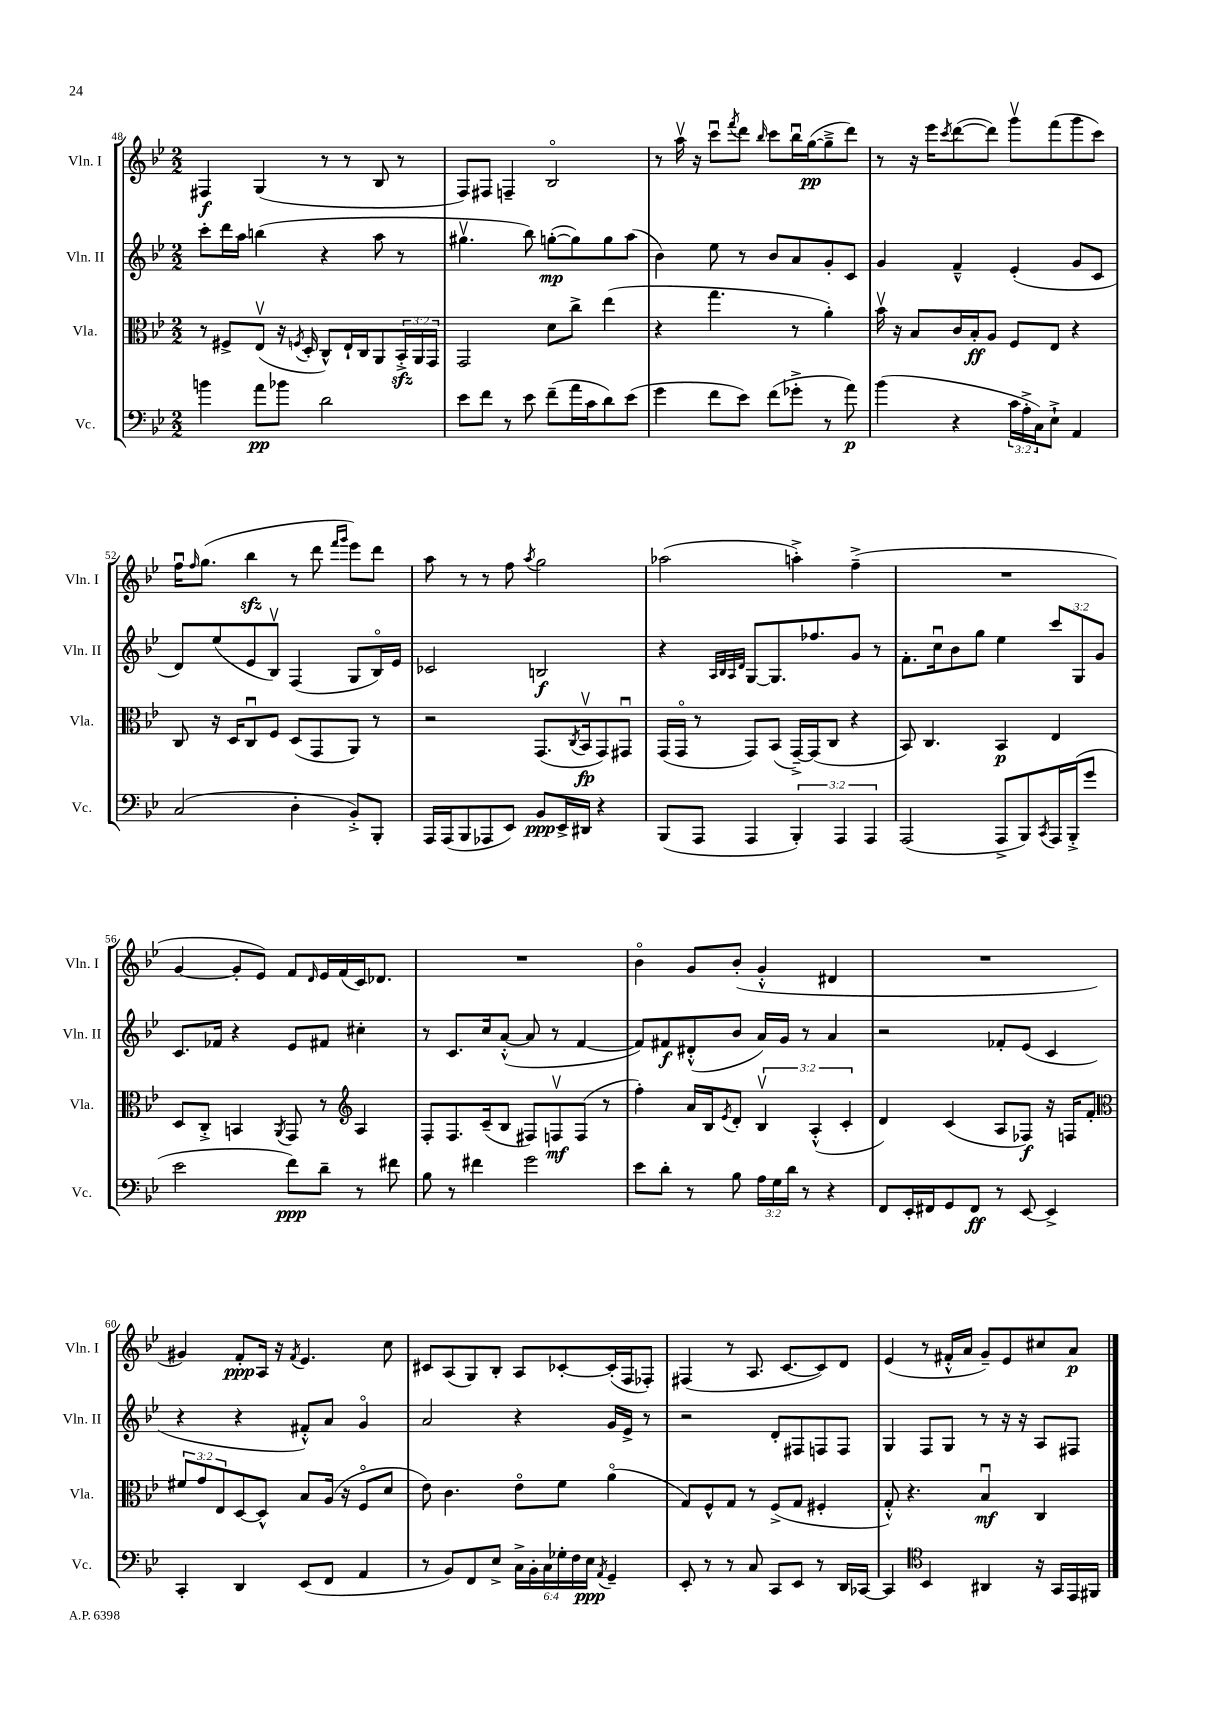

**kern	**dynam	**kern	**dynam	**kern	**dynam	**kern	**dynam
*part4	*part4	*part3	*part3	*part2	*part2	*part1	*part1
*staff4	*staff4	*staff3	*staff3	*staff2	*staff2	*staff1	*staff1
*I"Vc.	*	*I"Vla.	*	*I"Vln. II	*	*I"Vln. I	*
*I'Vc.	*	*I'Vla.	*	*I'Vln. II	*	*I'Vln. I	*
*clefF4	*	*clefC3	*	*clefG2	*	*clefG2	*
*k[b-e-]	*	*k[b-e-]	*	*k[b-e-]	*	*k[b-e-]	*
*M2/2	*	*M2/2	*	*M2/2	*	*M2/2	*
=48	=48	=48	=48	=48	=48	=48	=48
4bn\	.	8r	.	8ccc'\L	.	4F#X/	f
.	.	8F#X^/L	.	16ddd\L	.	.	.
.	.	.	.	16aa\JJ	.	.	.
8a\L	pp	(8E-v/J	.	(4bbn\	.	(4G/	.
8b-X\J	.	16r	.	.	.	.	.
.	.	8qFn/	.	.	.	.	.
.	.	16D'/	.	.	.	.	.
2d\	.	8C^^/L)	.	4r	.	8r	.
.	.	16E-`/L	.	.	.	8r	.
.	.	16C/J	.	.	.	.	.
.	.	8AA/	.	8aa\	.	8B-/	.
.	.	24BB-zz'^/L	.	8r	.	8r	.
.	.	24AA/	.	.	.	.	.
.	.	24GG/JJ	.	.	.	.	.
=49	=49	=49	=49	=49	=49	=49	=49
8e-\L	.	2GG/	.	4.gg#Xv\	.	8F/L)	.
8f\J	.	.	.	.	.	8F#X/J	.
8r	.	.	.	.	.	4Fn~/	.
8e-\	.	.	.	8bb-\)	.	.	.
(8f~\L	.	8d\L	.	([8ggn'\L	mp	2B-/	.
16a\L	.	8cc^\J	.	8gg\])	.	.	.
16c\J	.	.	.	.	.	.	.
8d\)	.	(4ee-\	.	8gg\	.	.	.
(8e-\J	.	.	.	(8aa\J	.	.	.
=50	=50	=50	=50	=50	=50	=50	=50
4g\	.	4r	.	4b-\)	.	8r	.
.	.	.	.	.	.	16aav\	.
.	.	.	.	.	.	16r	.
8f\L	.	4.gg\	.	8ee-\	.	8cccu\L	.
.	.	.	.	.	.	8qfff/	.
8e-\J)	.	.	.	8r	.	8ddd\J	.
.	.	.	.	.	.	16qqbb-/	.
(8f\L	.	.	.	8b-/L	.	8ccc\L	.
8g-X'^\J	.	8r	.	8a/	.	16bb-u\L	.
.	.	.	.	.	.	([16gg\J	pp
8r	.	4a'\)	.	8g'/	.	8gg~^\]	.
8a\)	p	.	.	8c/J	.	8ddd\J)	.
=51	=51	=51	=51	=51	=51	=51	=51
(4b-\	.	16b-v\	.	4g/	.	8r	.
.	.	16r	.	.	.	.	.
.	.	8B-/L	.	.	.	16r	.
.	.	.	.	.	.	16eee-\KL	.
.	.	.	.	.	.	8qccc/	.
4r	.	16c/L	.	4f~^^/	.	([8ddd\	.
.	.	16B-'/J	ff	.	.	.	.
.	.	8A/J	.	.	.	8ddd\J])	.
24c\LL	.	8F/L	.	(4e-'/	.	8gggv\L	.
24A'^\	.	.	.	.	.	.	.
24C\J)	.	.	.	.	.	.	.
8E-`^\J	.	8E-/J	.	.	.	(8fff\	.
4AA/	.	4r	.	8g/L	.	8ggg\	.
.	.	.	.	8c/J	.	8ccc\J)	.
!!LO:LB:g=z
=52	=52	=52	=52	=52	=52	=52	=52
(2C/	.	8C/	.	8d/L)	.	16ffu\KL	.
.	.	.	.	.	.	16qqff/	.
.	.	.	.	.	.	(8.gg\J	.
.	.	16r	.	(8ee-/	.	.	.
.	.	16D/KL	.	.	.	.	.
.	.	8Cu/	.	8e-/	.	4bb-zz\	.
.	.	8F/J	.	8B-v/J)	.	.	.
4D'\	.	(8D/L	.	(4F/	.	8r	.
.	.	8GG/	.	.	.	8ddd\	.
.	.	.	.	.	.	16qqfff/LL	.
.	.	.	.	.	.	16qqggg/JJ	.
8BB-'^/L)	.	8AA/J)	.	8G/L	.	8eee-\L)	.
8BBB-'/J	.	8r	.	16B-/L)	.	8ddd\J	.
.	.	.	.	16e-/JJ	.	.	.
=53	=53	=53	=53	=53	=53	=53	=53
16AAA/LL	.	2r	.	2c-X/	.	8aa\	.
(16AAA/J	.	.	.	.	.	.	.
8BBB-/	.	.	.	.	.	8r	.
8AAA-X/	.	.	.	.	.	8r	.
8EE-/J)	.	.	.	.	.	8ff\	.
.	.	.	.	.	.	8qaa/	.
8BB-/L	ppp	(8.GG/L	.	2Bn/	f	2gg\	.
16EE-^/L	.	.	.	.	.	.	.
.	.	8qC/	.	.	.	.	.
16DD#X/JJ	.	16BB-v/k	fp	.	.	.	.
4r	.	8GG/)	.	.	.	.	.
.	.	8GG#Xu/J	.	.	.	.	.
=54	=54	=54	=54	=54	=54	=54	=54
(8BBB-/L	.	(16GG/LL	.	4r	.	(2aa-X\	.
.	.	16GG/JJ	.	.	.	.	.
8AAA/J	.	8r	.	.	.	.	.
.	.	.	.	32qqA/LLL	.	.	.
.	.	.	.	32qqB-/	.	.	.
.	.	.	.	32qqA/	.	.	.
.	.	.	.	32qqd/JJJ	.	.	.
4AAA/	.	8GG/L)	.	[8G/L	.	.	.
.	.	(8BB-/J	.	8.G/]	.	.	.
6BBB-'/)	.	[16GG~^/LL)	.	.	.	4aan'^\)	.
.	.	(16GG/J]	.	8.ff-X/	.	.	.
.	.	8C/J	.	.	.	.	.
6AAA/	.	.	.	.	.	.	.
.	.	4r	.	8g/J	.	(4ff~^\	.
6AAA/	.	.	.	.	.	.	.
.	.	.	.	8r	.	.	.
=55	=55	=55	=55	=55	=55	=55	=55
(2AAA/	.	8BB-/)	.	8.f'\L	.	1r	.
.	.	4.C/	.	.	.	.	.
.	.	.	.	16ccu\k	.	.	.
.	.	.	.	8b-\	.	.	.
.	.	.	.	8gg\J	.	.	.
8AAA^/L	.	4BB-/	p	4ee-\	.	.	.
8BBB-/)	.	.	.	.	.	.	.
8qCC/	.	.	.	.	.	.	.
16AAA/L	.	4E-/	.	12ccc/L	.	.	.
(16BBB-'^/J	.	.	.	.	.	.	.
.	.	.	.	12G/	.	.	.
8g/J	.	.	.	.	.	.	.
.	.	.	.	12g/J	.	.	.
!!LO:LB:g=z
=56	=56	=56	=56	=56	=56	=56	=56
2e-\	.	8D/L	.	8.c/L	.	[4g/	.
.	.	8C'^/J	.	.	.	.	.
.	.	.	.	16f-X/Jk	.	.	.
.	.	4BBn/	.	4r	.	8g'/L]	.
.	.	.	.	.	.	8e-/J)	.
.	.	8qAA/	.	.	.	.	.
8f\L)	ppp	8GG/	.	8e-/L	.	8f/L	.
.	.	.	.	.	.	16qqd/	.
8d~\J	.	8r	.	8f#X/J	.	16e-/L	.
.	.	.	.	.	.	(16f/	.
*	*	*clefG2	*	*	*	*	*
8r	.	4A/	.	4cc#X'\	.	16c/J)	.
.	.	.	.	.	.	8.d-X/J	.
8f#X\	.	.	.	.	.	.	.
=57	=57	=57	=57	=57	=57	=57	=57
8B-\	.	8F'/L	.	8r	.	1r	.
8r	.	8.F/	.	8.c/L	.	.	.
4f#X\	.	.	.	.	.	.	.
.	.	(16c~/k	.	16cc/k	.	.	.
.	.	8B-/J	.	([8a'^^/J	.	.	.
2g\	.	8F#X/L)	.	8a/]	.	.	.
.	.	8Fnv/	mf	8r	.	.	.
.	.	(8F/J	.	[4f/	.	.	.
.	.	8r	.	.	.	.	.
=58	=58	=58	=58	=58	=58	=58	=58
8e-\L	.	4ff'\)	.	8f/L])	.	4b-\	.
8d'\J	.	.	.	8f#X/	f	.	.
8r	.	16a/LL	.	(8d#X'^^/	.	8g/L	.
.	.	16B-/J	.	.	.	.	.
.	.	8qe-/	.	.	.	.	.
8B-\	.	8d'/J	.	8b-/J	.	(8b-'/J	.
24A\LL	.	6B-v/	.	16a/LL)	.	4g'^^/	.
24G\	.	.	.	.	.	.	.
.	.	.	.	16g/JJ	.	.	.
24d\JJ	.	.	.	.	.	.	.
8r	.	.	.	8r	.	.	.
.	.	(6A'^^/	.	.	.	.	.
4r	.	.	.	4a/	.	4d#X/	.
.	.	6c'/	.	.	.	.	.
=59	=59	=59	=59	=59	=59	=59	=59
8FF/L	.	4d/)	.	2r	.	1r	.
16EE-'/L	.	.	.	.	.	.	.
16FF#X/J	.	.	.	.	.	.	.
8GG/	.	(4c/	.	.	.	.	.
8FF#/J	ff	.	.	.	.	.	.
8r	.	8A/L	.	8f-X'/L	.	.	.
[8EE-/	.	8F-X/J)	f	(8e-/J	.	.	.
4EE-^/]	.	16r	.	4c/	.	.	.
.	.	16Fn/KL	.	.	.	.	.
.	.	8f'/J	.	.	.	.	.
!!LO:LB:g=z
=60	=60	=60	=60	=60	=60	=60	=60
*	*	*clefC3	*	*	*	*	*
4CC'/	.	12f#X/L	.	4r	.	4g#X/)	.
.	.	12g/	.	.	.	.	.
.	.	12E-/	.	.	.	.	.
4DD/	.	[8D/	.	4r	.	8f'/L	ppp
.	.	8D^^/J]	.	.	.	16A/Jk	.
.	.	.	.	.	.	16r	.
.	.	.	.	.	.	8qf/	.
(8EE-/L	.	8B-/L	.	8f#X'^^/L)	.	4.e-/	.
8FF/J	.	(16A/Jk	.	8a/J	.	.	.
.	.	16r	.	.	.	.	.
4AA/	.	8F/L	.	4g/	.	.	.
.	.	8d/J	.	.	.	8cc\	.
=61	=61	=61	=61	=61	=61	=61	=61
8r	.	8e-\)	.	2a/	.	8c#X/L	.
8BB-/L)	.	4.c\	.	.	.	(8A/	.
8FF/	.	.	.	.	.	8G/)	.
8E-^/J	.	.	.	.	.	8B-'/J	.
24C^\LL	.	8e-\L	.	4r	.	8A/L	.
24BB-'\	.	.	.	.	.	.	.
24C\	.	.	.	.	.	.	.
24G-X'\	.	8f\J	.	.	.	[8c-X'/	.
24F\	.	.	.	.	.	.	.
24E-\JJ	ppp	.	.	.	.	.	.
8qAA/	.	.	.	.	.	.	.
4GG~/	.	(4a\	.	16g/LL	.	(16c-'/L]	.
.	.	.	.	16e-^/JJ	.	16F/J	.
.	.	.	.	8r	.	8F-X'/J)	.
=62	=62	=62	=62	=62	=62	=62	=62
8EE-'/	.	8G/L)	.	2r	.	(4F#X/	.
8r	.	8F^^/	.	.	.	.	.
8r	.	8G/J	.	.	.	8r	.
8C/	.	8r	.	.	.	8.A/	.
8CC/L	.	(8F^/L	.	8d'/L	.	.	.
.	.	.	.	.	.	[8.c/L	.
8EE-/J	.	8G/J	.	8F#X/	.	.	.
8r	.	4F#X'/	.	8Fn/	.	8c/])	.
16DD/LL	.	.	.	8F/J	.	8d/J	.
[16CC-X/JJ	.	.	.	.	.	.	.
=63	=63	=63	=63	=63	=63	=63	=63
4CC-/]	.	8G'^^/)	.	4G/	.	(4e-/	.
.	.	4.r	.	.	.	.	.
*clefC4	*	*	*	*	*	*	*
4BB-/	.	.	.	8F/L	.	8r	.
.	.	.	.	8G/J	.	16f#X'^^/LL	.
.	.	.	.	.	.	16a/JJ	.
4AA#X/	.	4B-u/	mf	8r	.	8g~/L)	.
.	.	.	.	16r	.	8e-/	.
.	.	.	.	16r	.	.	.
16r	.	4C/	.	8A/L	.	8cc#X/	.
16GG/LL	.	.	.	.	.	.	.
16EE-/	.	.	.	8F#X/J	.	8a/J	p
16FF#X/JJ	.	.	.	.	.	.	.
==	==	==	==	==	==	==	==
*-	*-	*-	*-	*-	*-	*-	*-
